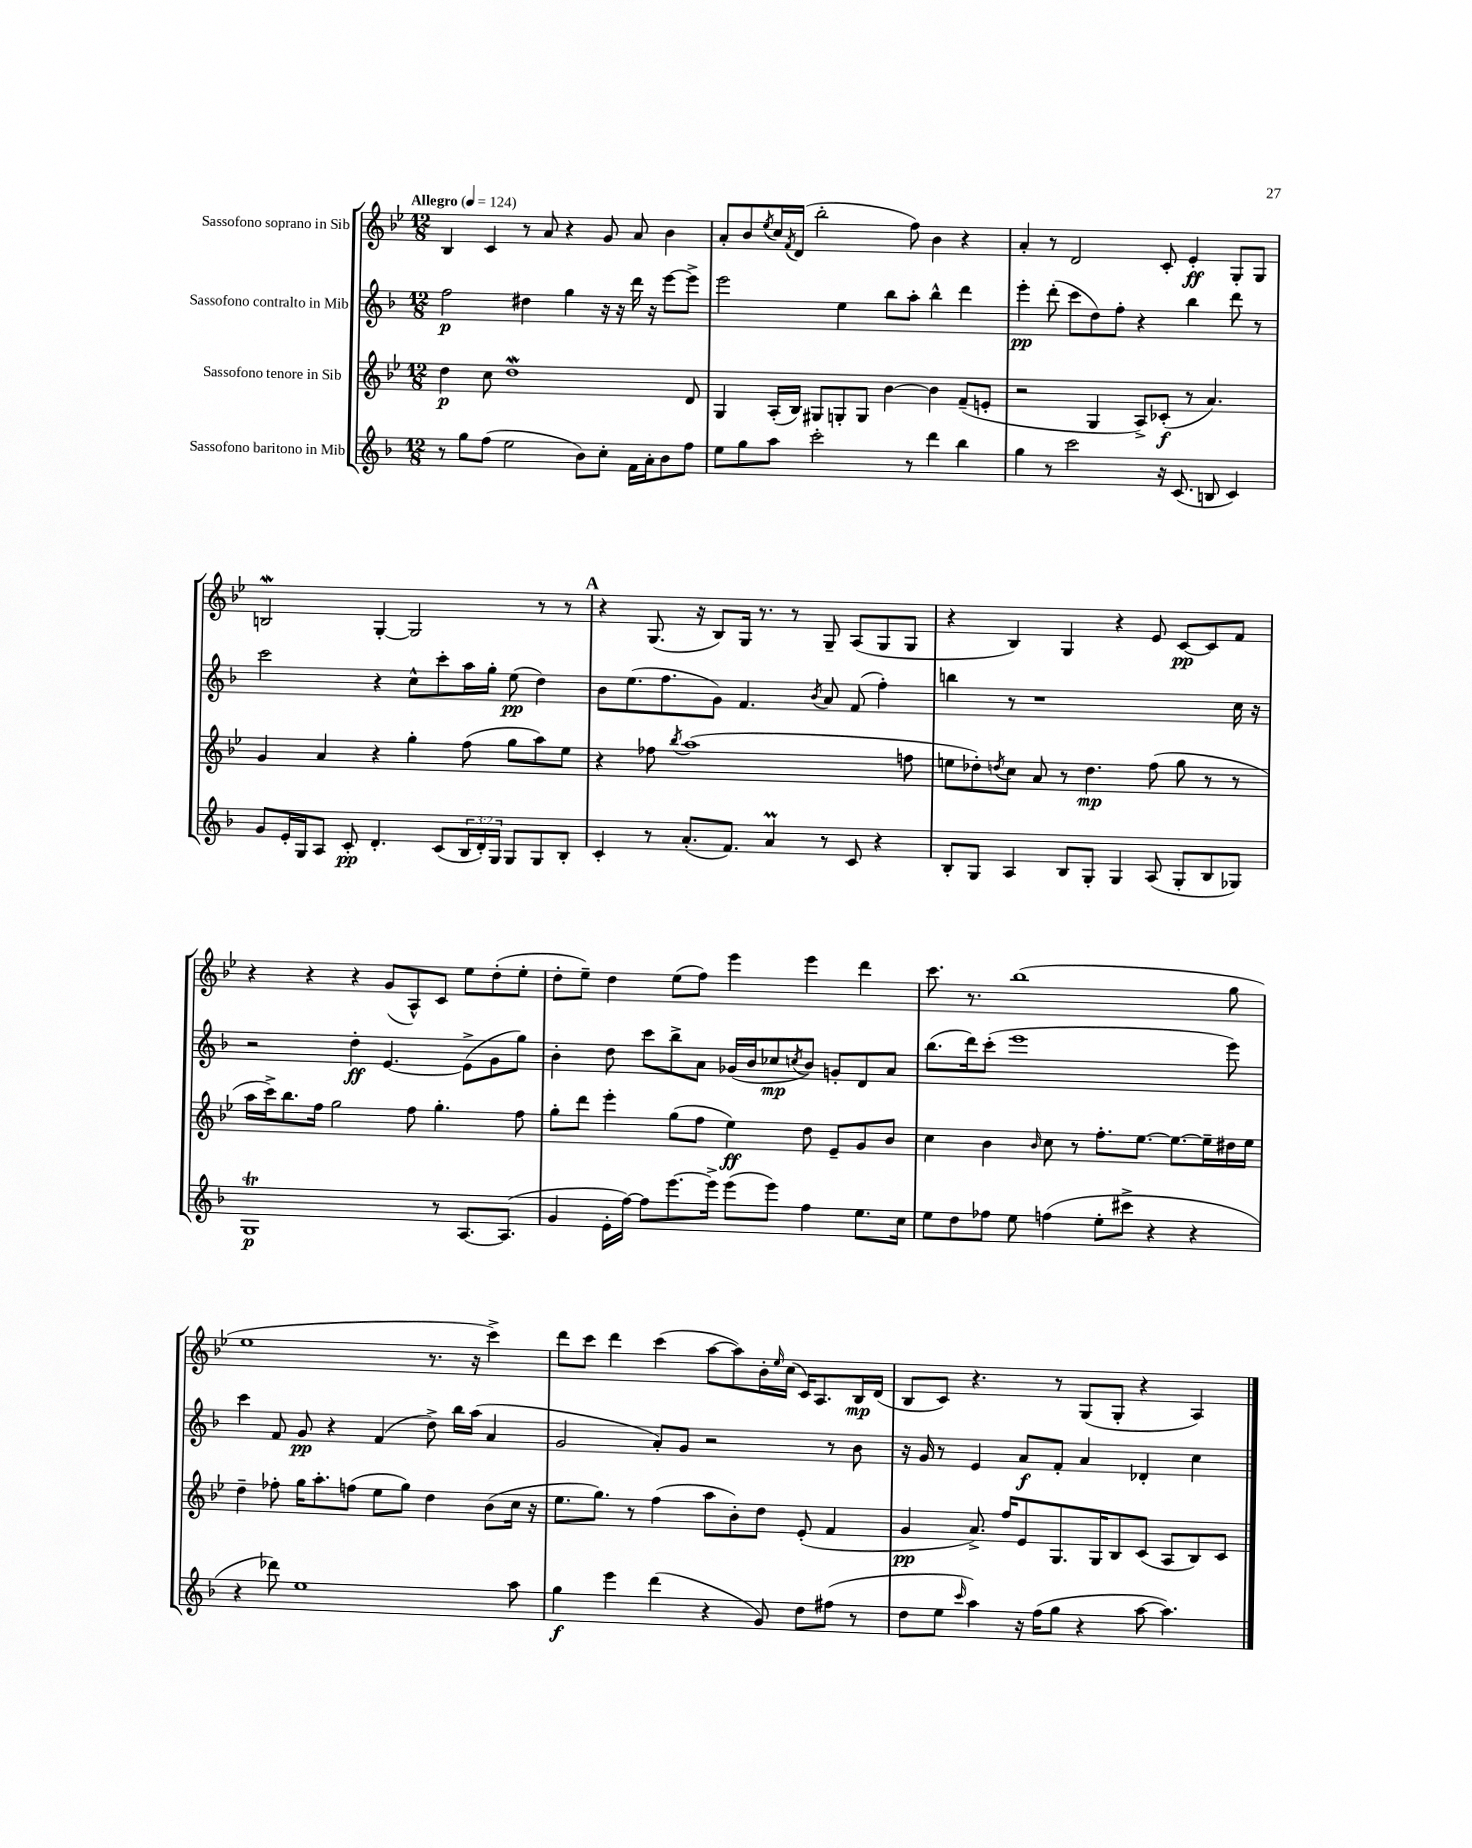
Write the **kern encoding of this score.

**kern	**kern	**kern	**kern
*staff4	*staff3	*staff2	*staff1
*clefG2	*clefG2	*clefG2	*clefG2
*k[b-]	*k[b-e-]	*k[b-]	*k[b-e-]
*M12/8	*M12/8	*M12/8	*M12/8
*MM124	*MM124	*MM124	*MM124
8r	4dd\	2ff\	4B-/
8gg\L	.	.	.
(8ff\J	8cc\	.	4c/
2ee\	1dd	.	.
.	.	4dd#\	8r
.	.	.	8a/
.	.	4gg\	4r
8b-\L)	.	.	.
8cc'\J	.	16r	8g/
.	.	16r	.
16f\LL	.	16ddd\	8a/
16a'\J	.	16r	.
8b-\	.	[8eee\L	4b-\
8ff\J	8d/	8eee^\]J	.
=	=	=	=
8ee\L	4G/	2eee\	8a'/L
8gg\	.	.	8b-/
.	.	.	8qee-/
8aa\J	(16A'/LL	.	16cc/L
.	.	.	8qf/
.	16B-/JJ)	.	(16d/JJ
2ccc'\	8G#/L	.	2bb-'\
.	8G'/	4ee\	.
.	8G/J	.	.
.	[4b-\	8bb-\L	.
8r	.	8aa'\J	8ff\)
4ddd\	4b-\]	4bb-^^\	4b-\
4bb-\	(8f~/L	4ddd\	4r
.	8e'/J	.	.
=	=	=	=
4gg\	2r	4eee'\	4a'/
8r	.	(8ddd'\	8r
2ccc\	.	8ccc\L	2d/
.	4G/	8dd\)	.
.	.	8ff'\J	.
.	8A^/L)	4r	.
16r	(8c-'/J	.	8c'/
(8.c/	.	.	.
.	8r	4bb-\	4e-'/
8B/	4.a/)	.	.
4c/)	.	8ddd\	8G'/L
.	.	8r	8G/J
=	=	=	=
8g/L	4g/	2ccc\	2B/
16e'/L	.	.	.
16G/J	.	.	.
8A/J	4a/	.	.
8c'/	.	.	.
4.d'/	4r	4r	[4G'/
.	4gg'\	8cc^^\L	2G/]
(8c/L	.	8ccc'\	.
24B-/L	(8ff\	16aa\L	.
24d'/)	.	.	.
.	.	16gg'\JJ	.
24G/JJ	.	.	.
8G/L	8gg\L	(8ee\	.
8G/	8aa\)	4dd\)	8r
8B-'/J	8ee-\J	.	8r
=	=	=	=
4c'/	4r	8b-\L	4r
.	.	(8.ee\	.
8r	8ff-\	.	(8.G/
.	.	8.ff\	.
.	8qbb-/	.	.
(8.a'/L	(1aa	.	.
.	.	.	16r
.	.	8g\J)	8B-/L)
8.f/J)	.	.	.
.	.	4.f/	16G/Jk
.	.	.	8.r
4a/	.	.	.
.	.	.	8r
.	.	8qb-/	.
8r	.	8a/	8G~/
8c/	.	(8f/	(8A/L
4r	.	4ff'\)	8G/
.	8ff\	.	8G/J
=	=	=	=
8B-'/L	8ee\L	4bb\	4r
8G/J	8dd-'\)	.	.
.	8qdd/	.	.
4A/	8cc\J	8r	4B-/)
.	8a/	1r	.
8B-/L	8r	.	4G/
8G'/J	4.dd\	.	.
4G/	.	.	4r
(8A/	(8ff\	.	8e-/
8G'/L	8gg\	.	[8c/L
8B-/	8r	.	8c/]
8G-/J)	8r	16cc\	8f/J
.	.	16r	.
=	=	=	=
1G	16aa\LL	2r	4r
.	16ccc^\J)	.	.
.	8.bb-\	.	.
.	.	.	4r
.	16ff\Jk	.	.
.	2gg\	.	.
.	.	4dd'\	4r
.	.	[4.e/	(8g/L
.	8ff\	.	8A^^/)
8r	4.gg'\	.	8c/J
[8.A/L	.	(8e^\]L	8ee-\L
.	.	8g\	(8dd'\
(8.A/]J	.	.	.
.	8ff\	8gg\J)	8ee-'\J
=	=	=	=
4g/	8gg'\L	4b-'\	8dd'\L
.	8ddd\J	.	8ee-~\J)
16e'\LL	4eee-'\	8dd\	4dd\
[16ff\JJ)	.	.	.
8ff\]L	.	8ccc\L	.
[8.eee\	(8gg\L	8bb-^\	(8ee-\L
.	8ff\J	8a\J	8ff\J)
16eee^\]Jk	.	.	.
(8eee\L	4ee-\)	(16g-/LL	4eee-\
.	.	16b-/J	.
8eee\J)	.	8cc-/	.
.	.	8qcc/	.
4ff\	8dd\	8b-/J)	4eee-\
.	8e-~/L	8g'/L	.
8.ee\L	8g/	8d/	4ddd\
.	8b-/J	8a/J	.
16cc\Jk	.	.	.
=	=	=	=
8ee\L	4cc\	(8.bb-\L	8.ccc\
8dd\	.	.	.
.	.	16ddd\k)	8.r
8ff-\J	4b-\	(8ccc'\J	.
8ee\	.	1eee	(1bb-
.	16qqb-/	.	.
(4ff\	8cc\	.	.
.	8r	.	.
8ee'\L	8.ff'\L	.	.
8ccc#^\J	.	.	.
.	[8.ee-\J	.	.
4r	.	.	.
.	8.ee-\_L	.	.
4r	.	.	.
.	16ee-~\]L	.	.
.	16dd#\	8eee\)	8gg\
.	16ee-\JJ	.	.
=	=	=	=
4r	4dd~\	4ccc\	1ee-
8ddd-\)	8ff-'\	8f/	.
1ee	16gg\LK	8g/	.
.	8.aa'\	.	.
.	.	4r	.
.	(8ff\J	.	.
.	8ee-\L	(4f/	.
.	8gg\J)	.	.
.	4dd\	8dd^\)	8.r
.	.	16bb-\LL	.
.	.	(16aa\JJ	16r
.	(8b-\L	4a/	4ccc^\)
8aa\	16cc\Jk	.	.
.	16r	.	.
=	=	=	=
4gg\	8.ee-\L	2g/	8ddd\L
.	.	.	8ccc\J
.	8.gg\J)	.	.
4eee\	.	.	4ddd\
.	8r	.	.
(4ddd\	(4ff\	8a'/L)	(4ccc\
.	.	8g/J	.
4r	8aa\L	2r	[8aa\L
.	8b-'\)	.	8aa\])
8g/)	8dd\J	.	16b-'\L
.	.	.	16qqee-/
.	.	.	(16cc\JJ
8dd\L	(8e-'/	.	16c/LK)
.	.	.	8.A/
(8ff#\J	4f/	8r	.
8r	.	8b-\	16B-/L
.	.	.	(16d/JJ
=	=	=	=
8dd\L	4g/	16r	8B-/L
.	.	16g/	.
8ee\J	.	8r	8c/J)
16qqccc/	.	.	.
4aa\)	8.a^/)	4e/	4.r
.	16ff/LK	.	.
16r	8e-/	8a/L	.
(16ff\LK	.	.	.
8gg\J	8.G/	8f'/J	8r
4r	.	4a/	(8G/L
.	16G/K	.	.
.	8B-/	.	8G'/J
[8aa\	(8c/J	4d-'/	4r
4.aa\])	8A/L	.	.
.	8B-/)	4cc\	4A/)
.	8c/J	.	.
==	==	==	==
*-	*-	*-	*-
